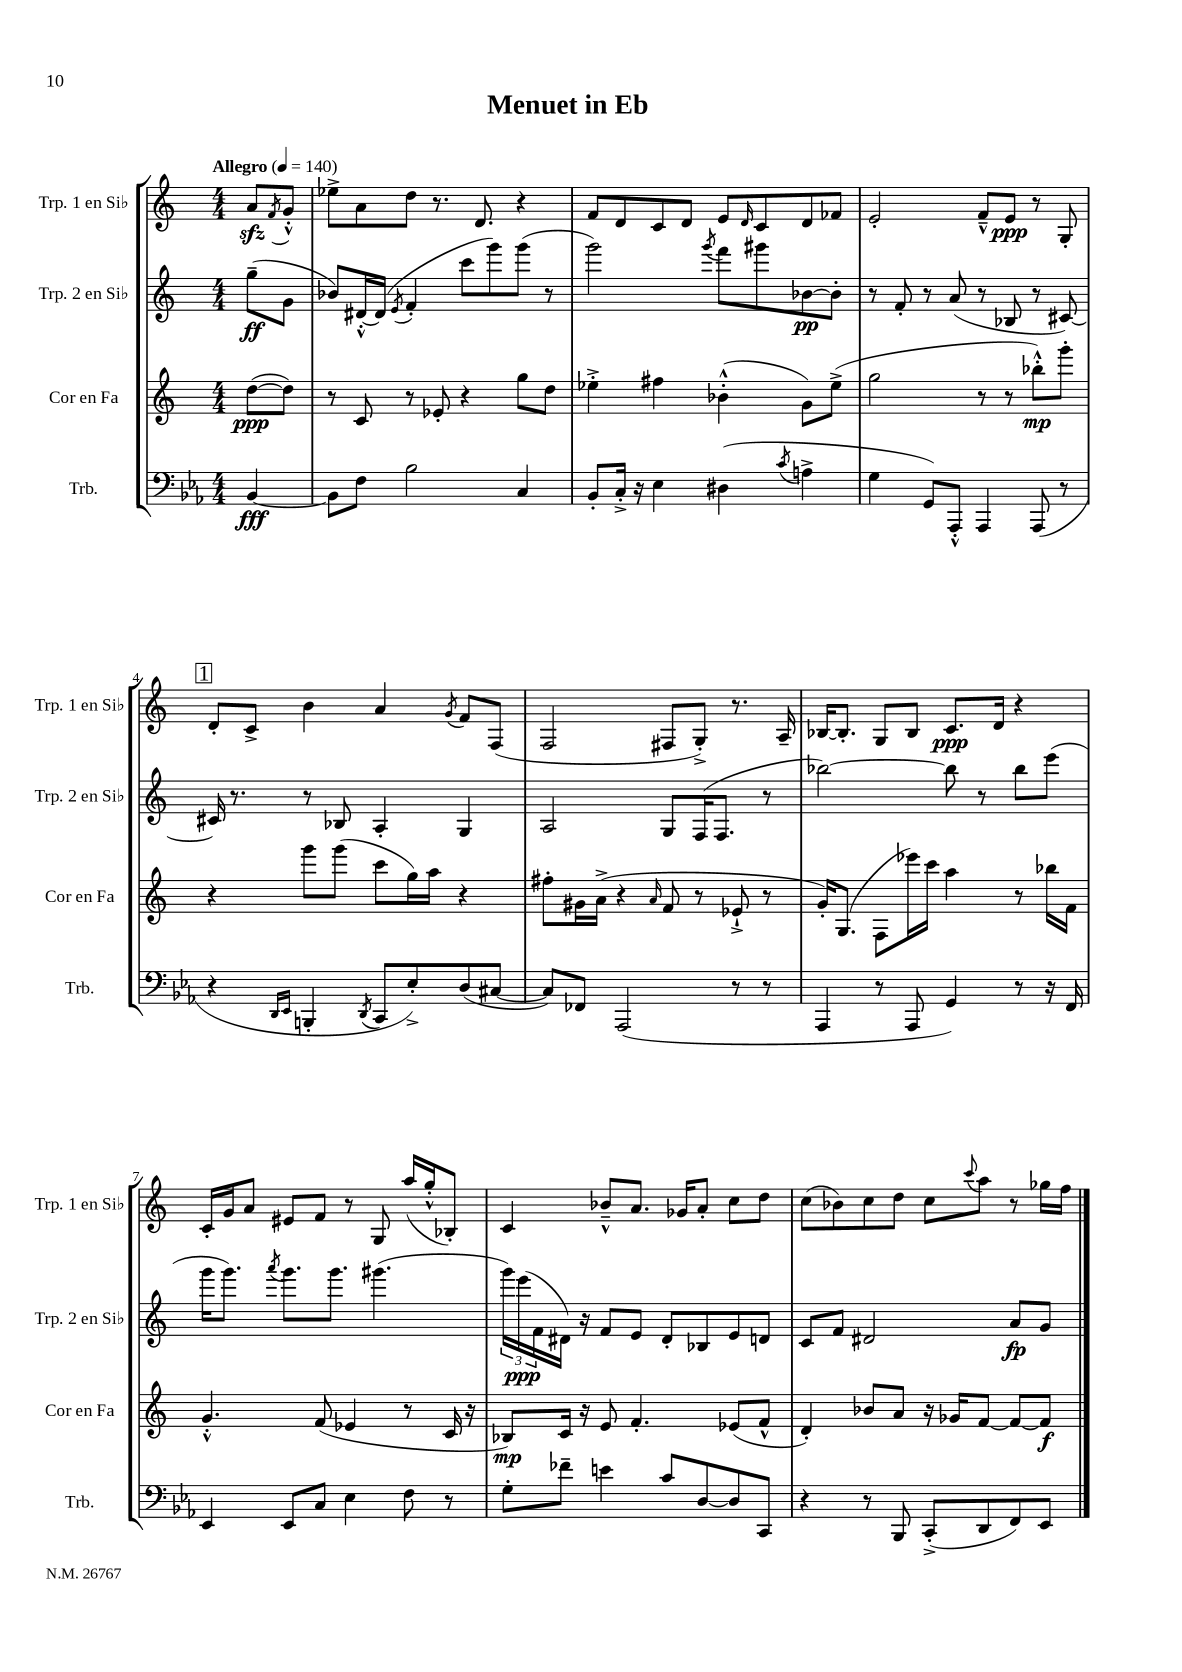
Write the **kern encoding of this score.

**kern	**kern	**kern	**kern
*staff4	*staff3	*staff2	*staff1
*clefF4	*clefG2	*clefG2	*clefG2
*k[b-e-a-]	*k[]	*k[]	*k[]
*M4/4	*M4/4	*M4/4	*M4/4
*MM140	*MM140	*MM140	*MM140
[4BB-	([8dd	(8gg~	8a
.	.	.	8qf
.	8dd])	8g	8g'^^
=	=	=	=
8BB-]	8r	8b-)	8ee-^
8F	8c	[16d#'^^	8a
.	.	(16d#]	.
.	.	8qe	.
2B-	8r	4f'	8dd
.	8e-'	.	8.r
.	4r	8ccc	.
.	.	.	8.d
.	.	8ggg)	.
4C	8gg	(8ggg	4r
.	8dd	8r	.
=	=	=	=
8BB-'	4ee-'^	2ggg)	8f
16C'^	.	.	8d
16r	.	.	.
4E-	4ff#	.	8c
.	.	.	8d
.	.	8qggg	.
(4D#	(4b-'^^	8fff	8e
.	.	.	16qqd
.	.	8ggg#	8c
8qc	.	.	.
4A^	8g)	[8b-	8d
.	(8ee-^	8b-']	8f-
=	=	=	=
4G	2gg	8r	2e'
.	.	8f'	.
8GG)	.	8r	.
8AAA-'^^	.	(8a	.
4AAA-	8r	8r	8f~^^
.	8r	8B-	8e
(8AAA-	8bb-'^^)	8r	8r
8r	8ggg'	[8c#)	8G'
=	=	=	=
4r	4r	16c#]	8d'
.	.	8.r	.
.	.	.	8c^
16qqDD	.	.	.
16qqEE-	.	.	.
4BBB'	8ggg	8r	4b
.	(8ggg	8B-	.
8qDD	.	.	.
8CC	8ccc	4A'	4a
8E-'^)	16gg)	.	.
.	16aa	.	.
.	.	.	8qg
(8D	4r	4G	8f
[8C#	.	.	(8F
=	=	=	=
8C#])	8ff#'	2A	2F
8FF-	16g#	.	.
.	(16a^	.	.
(2AAA-	4r	.	.
.	16qqa	.	.
.	8f	8G	8F#
.	8r	(16F	8G'^)
.	.	8.F	.
8r	8e-`^	.	8.r
8r	8r	8r	.
.	.	.	16A~
=	=	=	=
4AAA-	16g')	[2bb-)	[16B-
.	(8.G	.	8.B-']
8r	8F	.	8G
8AAA-	16eee-)	.	8B-
.	16ccc	.	.
4GG)	4aa	8bb-]	8.c
.	.	8r	.
.	.	.	16d
8r	8r	8bb-	4r
16r	16bb-	(8eee	.
16FF	16f	.	.
=	=	=	=
4EE-	4.g'^^	16ggg	16c'
.	.	8.ggg)	16g
.	.	.	8a
.	.	8qaaa	.
8EE-	.	8.ggg	8e#
8C	(8f	.	8f
.	.	8.ggg	.
4E-	4e-	.	8r
.	.	(4.ggg#	8G
8F	8r	.	(16aa
.	.	.	16gg'^^
8r	16c	.	8B-')
.	16r	.	.
=	=	=	=
8G'	8B-)	24ggg)	4c
.	.	(24eee	.
.	.	24f	.
8f-~	16c	16d#)	.
.	16r	16r	.
4e	8e	8f	8b-~^^
.	4.f'	8e	8.a
8c	.	8d#'	.
.	.	.	16g-
[8D	.	8B-	8a'
8D]	(8e-	8e	8cc
8CC	8f^^	8d	8dd
=	=	=	=
4r	4d')	8c	(8cc
.	.	8f	8b-)
8r	8b-	2d#	8cc
8BBB-	8a	.	8dd
(8CC'^	16r	.	8cc
.	16g-	.	.
.	.	.	8qqccc
8DD	[8f	.	8aa
8FF)	8f_	8a	8r
8EE-	8f]	8g	16gg-
.	.	.	16ff
==	==	==	==
*-	*-	*-	*-
